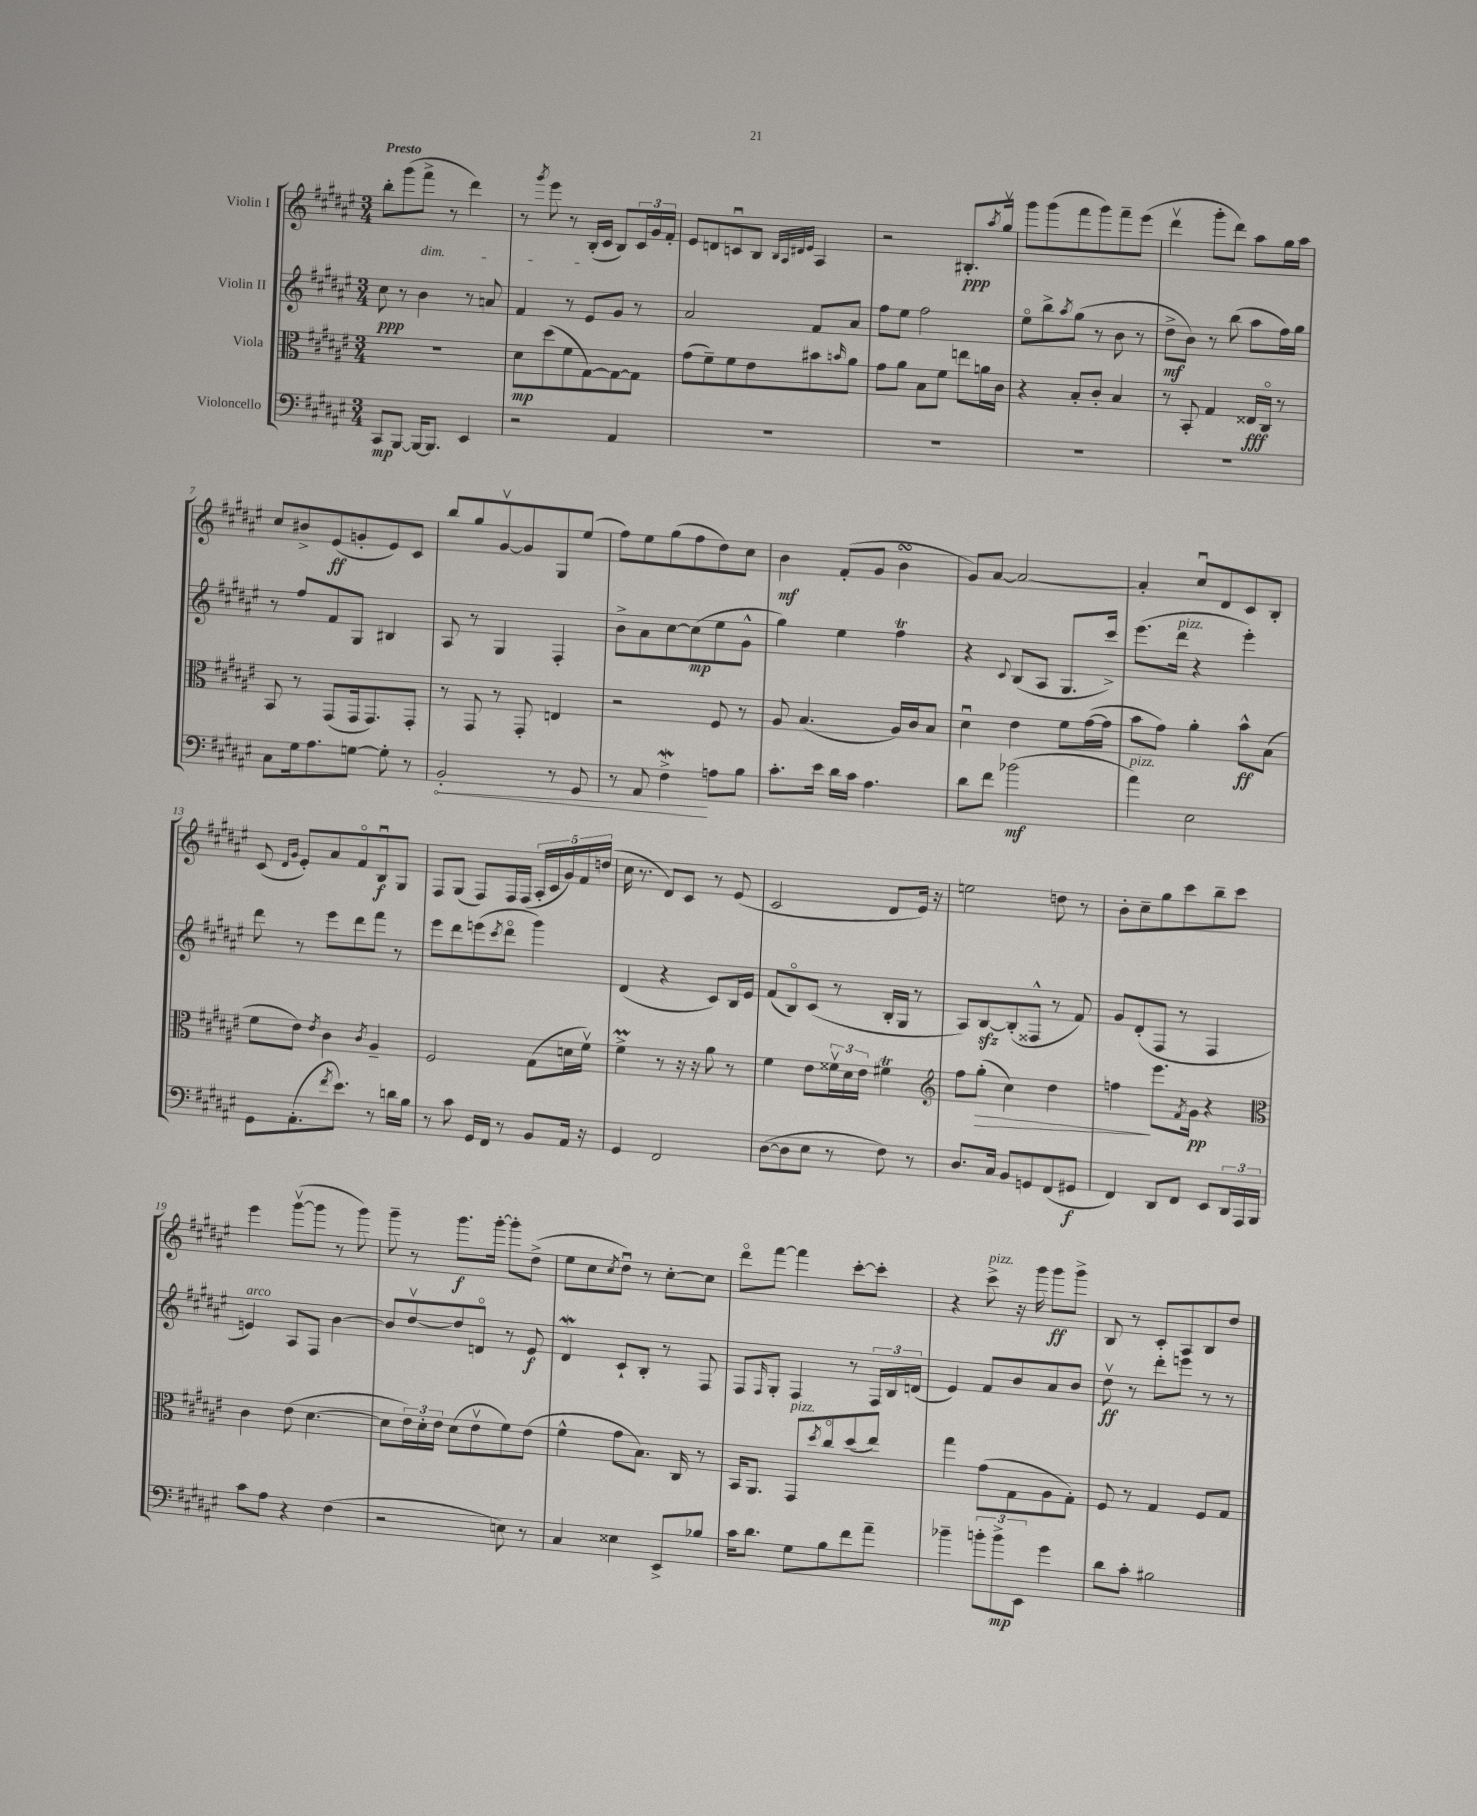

**kern	**dynam	**kern	**dynam	**kern	**dynam	**kern	**dynam
*part4	*part4	*part3	*part3	*part2	*part2	*part1	*part1
*staff4	*staff4	*staff3	*staff3	*staff2	*staff2	*staff1	*staff1
*I"Violoncello	*	*I"Viola	*	*I"Violin II	*	*I"Violin I	*
*clefF4	*	*clefC3	*	*clefG2	*	*clefG2	*
*k[f#c#g#d#a#e#]	*	*k[f#c#g#d#a#e#]	*	*k[f#c#g#d#a#e#]	*	*k[f#c#g#d#a#e#]	*
*M3/4	*	*M3/4	*	*M3/4	*	*M3/4	*
=1	=1	=1	=1	=1	=1	=1	=1
!	!	!	!	!	!	!LO:TX:a:B:t=Presto	!
8CC#/L	mp	2.r	.	8cc#\	ppp	8bb'\L	.
[8BBB/J	.	.	.	8r	.	(8ggg#\	.
!	!	!	!	!	!	!LO:TX:b:i:t=dim.	!
16BBB/KL_	.	.	.	4b\	.	8fff#^\J	.
8.BBB/J]	.	.	.	.	.	.	.
.	.	.	.	.	.	8r	.
4EE#/	.	.	.	8r	.	4ddd#\)	.
.	.	.	.	8an/	.	.	.
=2	=2	=2	=2	=2	=2	=2	=2
2r	.	8d#\L	mp	4f#/	.	8r	.
.	.	.	.	.	.	8qggg#/	.
.	.	(8dd#\	.	.	.	8eee#\	.
.	.	8f#\	.	8r	.	8r	.
.	.	[8G#\)	.	8e#/L	.	(16B'/LL	.
.	.	.	.	.	.	16c#/JJ	.
4AA#/	.	8G#\_	.	8g#/J	.	8B/L)	.
.	.	8G#\J]	.	8r	.	24c#/L	.
.	.	.	.	.	.	24g#/	.
.	.	.	.	.	.	24f#'/JJ	.
=3	=3	=3	=3	=3	=3	=3	=3
2.r	.	(8g#\L	.	2a#/	.	8e#/L	.
.	.	8f#~\)	.	.	.	8dn/	.
.	.	8f#\	.	.	.	8cnu/	.
.	.	8e#\	.	.	.	8B/J	.
.	.	.	.	.	.	32qqB/LLL	.
.	.	.	.	.	.	32qqA#/	.
.	.	.	.	.	.	32qqd#X/	.
.	.	.	.	.	.	32qqe#/JJJ	.
.	.	8b#X\	.	8f#/L	.	4A#/	.
.	.	16qqbn/	.	.	.	.	.
.	.	8a#\J	.	8a#/J	.	.	.
=4	=4	=4	=4	=4	=4	=4	=4
2.r	.	8g#\L	.	8ff#\L	.	2r	.
.	.	8a#\J	.	8ee#\J	.	.	.
.	.	8B\L	.	2ff#\	.	.	.
.	.	8f#\J	.	.	.	.	.
.	.	8een\L	.	.	.	8.B#X'/L	ppp
.	.	16an\L	.	.	.	.	.
.	.	.	.	.	.	8qaa#/	.
.	.	16c#\JJ	.	.	.	16gg#v/Jk	.
=5	=5	=5	=5	=5	=5	=5	=5
2.r	.	4r	.	8ee#\L	.	8ggg#\L	.
.	.	.	.	8bb^\	.	(8ggg#\	.
.	.	.	.	8qaa#/	.	.	.
.	.	8B'/L	.	(8gg#\J	.	8fff#\	.
.	.	8c#'/J	.	8r	.	8ggg#\)	.
.	.	4B/	.	8b\	.	8fff#~\	.
.	.	.	.	8r	.	(8eee#\J	.
=6	=6	=6	=6	=6	=6	=6	=6
2.r	.	8r	.	8dd#^\L	mf	4ddd#v\	.
.	.	8BB'/	.	8b\J)	.	.	.
.	.	4G#/	.	8r	.	8ggg#'\L	.
.	.	.	.	(8bb\	.	8ddd#\J)	.
.	.	16E##X/LL	fff	8aa#\L	.	8aa#\L	.
.	.	16C#/JJ	.	.	.	.	.
.	.	8r	.	16ff#\L)	.	16gg#\L	.
.	.	.	.	16gg#\JJ	.	16aa#\JJ	.
!!LO:LB:g=z
=7	=7	=7	=7	=7	=7	=7	=7
8C#\L	.	8BB/	.	8r	.	8cc#/L	.
16G#\k	.	8r	.	8ff#/L	.	8b#X^/	.
8.A#\	.	.	.	.	.	.	.
.	.	(8GG#/L	.	8f#/	.	(8e#/	ff
[8Gn\J	.	16GG#/k	.	8G#/J	.	8gn'/	.
.	.	8.GG#/)	.	.	.	.	.
8G'\]	.	.	.	4B#X/	.	8e#/)	.
8r	.	8GG#'/J	.	.	.	8c#/J	.
=8	=8	=8	=8	=8	=8	=8	=8
!	!LO:HP:b	!	!	!	!	!	!
2BB'/	<	8r	.	8A#/	.	8bb/L	.
.	.	8GG#/	.	8r	.	8gg#/	.
.	.	8r	.	4G#/	.	[8g#v/	.
.	.	8GG#'/	.	.	.	8g#/]	.
8r	.	4En/	.	4F#'/	.	8G#/	.
8GG#/	.	.	.	.	.	(8ee#/J	.
=9	=9	=9	=9	=9	=9	=9	=9
8r	.	2r	.	8b^\L	.	8ff#\L)	.
8AA#/	.	.	.	8a#\	.	8ee#\	.
4F#w^\	.	.	.	[8cc#\	.	(8gg#\	.
.	.	.	.	(8cc#\]	mp	8ff#\	.
8An\L	[	8F#/	.	8ee#\	.	8dd#\)	.
8B\J	.	8r	.	8g#^^\J	.	8cc#\J	.
=10	=10	=10	=10	=10	=10	=10	=10
8.c#'\L	.	8A#/	.	4gg#\)	.	4b\	mf
.	.	(4.B/	.	.	.	.	.
16e#\Jk	.	.	.	.	.	.	.
16d#\LL	.	.	.	4ee#\	.	(8f#'/L	.
16c#\JJ	.	.	.	.	.	.	.
4.A#\	.	.	.	.	.	8g#/J	.
.	.	16A#/LL)	.	4ff#T\	.	4bsSSs\	.
.	.	16c#/J	.	.	.	.	.
.	.	8B/J	.	.	.	.	.
=11	=11	=11	=11	=11	=11	=11	=11
8d#\L	.	4d#u\	.	4r	.	8g#/L)	.
8f#\J	.	.	.	.	.	[8a#/J	.
.	.	.	.	8qqc#/	.	.	.
(2b-X\	mf	4e#\	.	(8B/L	.	2a#/_	.
.	.	.	.	8A#/J	.	.	.
.	.	8f#\L	.	8.G#/L	.	.	.
.	.	([16g#\L	.	.	.	.	.
.	.	16g#\JJ]	.	16ccc#^/Jk)	.	.	.
=12	=12	=12	=12	=12	=12	=12	=12
!LO:TX:a:i:t=pizz.	!	!	!	!	!	!	!
4a#\)	.	8b\L	.	(8.eee#\L	.	4a#'/]	.
.	.	8g#\J)	.	.	.	.	.
!	!	!	!	!LO:TX:a:i:t=pizz.	!	!	!
.	.	.	.	16ddd#\Jk	.	.	.
2E#\	.	4a#'\	.	4r	.	8cc#u/L	.
.	.	.	.	.	.	8d#/	.
.	.	8b^^\L	ff	4eee#'\)	.	8c#/	.
.	.	(8B\J	.	.	.	8B'/J	.
!!LO:LB:g=z
=13	=13	=13	=13	=13	=13	=13	=13
8GG#\L	.	8f#\L	.	8ddd#\	.	(8c#/	.
.	.	.	.	.	.	16qqd#/LL	.
.	.	.	.	.	.	16qqg#/JJ	.
(8.AA#'\	.	8e#\J)	.	8r	.	8e#'/L)	.
.	.	8qe#/	.	.	.	.	.
.	.	4c#\	.	8eee#\L	.	8a#/	.
8qf#/	.	.	.	.	.	.	.
8.e#\J)	.	.	.	.	.	.	.
.	.	.	.	8ddd#\	.	8f#/	.
.	.	8qc#/	.	.	.	.	.
8r	.	4A#~/	.	8fff#\J	.	8Bu/	f
16dn\LL	.	.	.	8r	.	8G#/J	.
16B\JJ	.	.	.	.	.	.	.
=14	=14	=14	=14	=14	=14	=14	=14
8r	.	2F#/	.	8eee#\L	.	8F#/L	.
8c#\	.	.	.	8ddd#\	.	(8G#/J	.
16GG#/LL	.	.	.	(8eeen\	.	8F#/L)	.
16FF#/JJ	.	.	.	.	.	.	.
.	.	.	.	8qccc#/	.	.	.
8r	.	.	.	8ddd#\J	.	16F#/L	.
.	.	.	.	.	.	(16F#/JJ	.
8BB/L	.	(8G#\L	.	4ggg#\)	.	20A#'/LL	.
.	.	.	.	.	.	20c#/	.
.	.	.	.	.	.	20g#/)	.
16AA#/Jk	.	16dn\L	.	.	.	.	.
.	.	.	.	.	.	20f#/	.
16r	.	16f#v\JJ)	.	.	.	.	.
.	.	.	.	.	.	(20ddn/JJ	.
=15	=15	=15	=15	=15	=15	=15	=15
4GG#/	.	4f#M^\	.	(4d#/	.	16cc#\	.
.	.	.	.	.	.	8.r	.
2FF#/	.	8r	.	4r	.	8d#/L)	.
.	.	16r	.	.	.	8c#/J	.
.	.	16r	.	.	.	.	.
.	.	8a#\	.	8c#/L)	.	8r	.
.	.	8r	.	16B/L	.	(8e#/	.
.	.	.	.	16e#/JJ	.	.	.
=16	=16	=16	=16	=16	=16	=16	=16
([8D#\L	.	4f#\	.	(8f#/L	.	2c#/	.
8D#\]	.	.	.	8B/)	.	.	.
8E#\J	.	8e#\L	.	(8c#/J	.	.	.
8r	.	24f##Xv\L	.	8r	.	.	.
.	.	24d#\	.	.	.	.	.
.	.	24e#\JJ	.	.	.	.	.
8F#\)	.	4f#XT\	.	16B'/LL	.	8d#/L	.
.	.	.	.	16G#/JJ	.	.	.
8r	.	.	.	8r	.	16e#/Jk)	.
.	.	.	.	.	.	16r	.
=17	=17	=17	=17	=17	=17	=17	=17
*	*	*clefG2	*	*	*	*	*
8.D#/L	.	8ff#\L	.	8A#/L)	.	2een\	.
!	!	!	!LO:HP:b	!	!	!	!
.	.	(8gg#'\J	>	[8Bzz/	.	.	.
16C#/Jk	.	.	.	.	.	.	.
8BB/L	.	4cc#\)	.	(8B'/]	.	.	.
8GGn/	.	.	.	8F##X^^/J	.	.	.
(8FF#/	.	4dd#\	.	8r	.	8ddn\	.
8GG#X/J	f	.	.	8f#/)	.	8r	.
=18	=18	=18	=18	=18	=18	=18	=18
4FF#/)	.	4ffn\	.	8g#/L	.	8b'\L	.
.	.	.	.	(8d#'/	.	8cc#~\	.
8DD#/L	.	8.eee#\L	]	8F#/J	.	8gg#\	.
8FF#/J	.	.	.	8r	.	8ccc#\	.
.	.	8qf#/	.	.	.	.	.
.	.	16g#\Jk	pp	.	.	.	.
8EE#/L	.	4r	.	4F#/	.	8bb~\	.
24DD#/L	.	.	.	.	.	8ccc#\J	.
24AAA#/	.	.	.	.	.	.	.
24BBB/JJ	.	.	.	.	.	.	.
!!LO:LB:g=z
=19	=19	=19	=19	=19	=19	=19	=19
*	*	*clefC3	*	*	*	*	*
!	!	!	!	!LO:TX:a:i:t=arco	!	!	!
8c#\L	.	4c#\	.	4en/)	.	4eee#\	.
8A#\J	.	.	.	.	.	.	.
4r	.	(8e#\	.	8A#/L	.	([8ggg#v\L	.
.	.	[4.d#\	.	8F#/J	.	8ggg#\J]	.
(4F#\	.	.	.	[4b\	.	8r	.
.	.	.	.	.	.	8ggg#\)	.
=20	=20	=20	=20	=20	=20	=20	=20
2r	.	8d#\L]	.	8b/L]	.	8ggg#~\	.
.	.	24e#\L)	.	[8dd#v/	.	8r	.
.	.	24d#'\	.	.	.	.	.
.	.	24e#\JJ	.	.	.	.	.
.	.	(8d#\L	.	8dd#/]	.	8.ggg#\L	f
.	.	8e#v\	.	8dn/J	.	.	.
.	.	.	.	.	.	[16ggg#'\Jk	.
8En\)	.	8f#\)	.	8r	.	8ggg#'\L]	.
8r	.	(8e#\J	.	8e#/	f	(8dd#^\J	.
=21	=21	=21	=21	=21	=21	=21	=21
4C#/	.	4f#^^\	.	4d#W/	.	8ee#\L	.
.	.	.	.	.	.	8cc#\	.
.	.	.	.	.	.	8qcc#/	.
4E##X\	.	8g#\L	.	8c#`/L	.	8dd#u\J)	.
.	.	8.B\J)	.	8B'/J	.	8r	.
8EE#^/L	.	.	.	8r	.	[8cc#'\L	.
.	.	16C#/	.	.	.	.	.
8B-X/J	.	8r	.	8F#/	.	8cc#\J]	.
=22	=22	=22	=22	=22	=22	=22	=22
16c#\KL	.	16BB/KL	.	8F#/L	.	8ddd#\L	.
8.d#\J	.	8.AA#/J	.	.	.	.	.
.	.	.	.	16qqF#/	.	.	.
.	.	.	.	8G#'/J	.	[8fff#\J	.
!	!	!LO:TX:a:i:t=pizz.	!	!	!	!	!
8G#\L	.	8GG#/L	.	4F#/	.	4fff#\]	.
.	.	8qdd#/	.	.	.	.	.
8B\	.	8cc#/	.	.	.	.	.
8f#\	.	(8dd#/	.	8r	.	[8ccc#'\L	.
8a#~\J	.	8ee#/J)	.	24F#/LL	.	8ccc#'\J]	.
.	.	.	.	24B/	.	.	.
.	.	.	.	(24dn/JJ	.	.	.
=23	=23	=23	=23	=23	=23	=23	=23
4b-X~\	.	4gg#\	.	4e#/)	.	4r	.
!	!	!	!	!	!	!LO:TX:a:i:t=pizz.	!
12bn'\L	.	(8g#\L	.	8f#/L	.	8ccc#^\	.
12b^\	mp	.	.	.	.	.	.
.	.	8G#\	.	8b/	.	16r	.
12EE#\J	.	.	.	.	.	.	.
.	.	.	.	.	.	16ggg#\	.
4g#\	.	8A#\	.	8a#/	.	8ggg#\L	ff
.	.	8G#'\J)	.	8b/J	.	8ggg#^\J	.
=24	=24	=24	=24	=24	=24	=24	=24
8d#\L	.	8F#/	.	8dd#v\	ff	8B/	.
8c#'\J	.	8r	.	8r	.	8r	.
2B#X\	.	4G#/	.	8ddd#'\L	.	8c#'/L	.
.	.	.	.	8eeen\J	.	8A#/	.
.	.	8F#/L	.	8r	.	8B/	.
.	.	8G#/J	.	8r	.	8dd#/J	.
==	==	==	==	==	==	==	==
*-	*-	*-	*-	*-	*-	*-	*-
